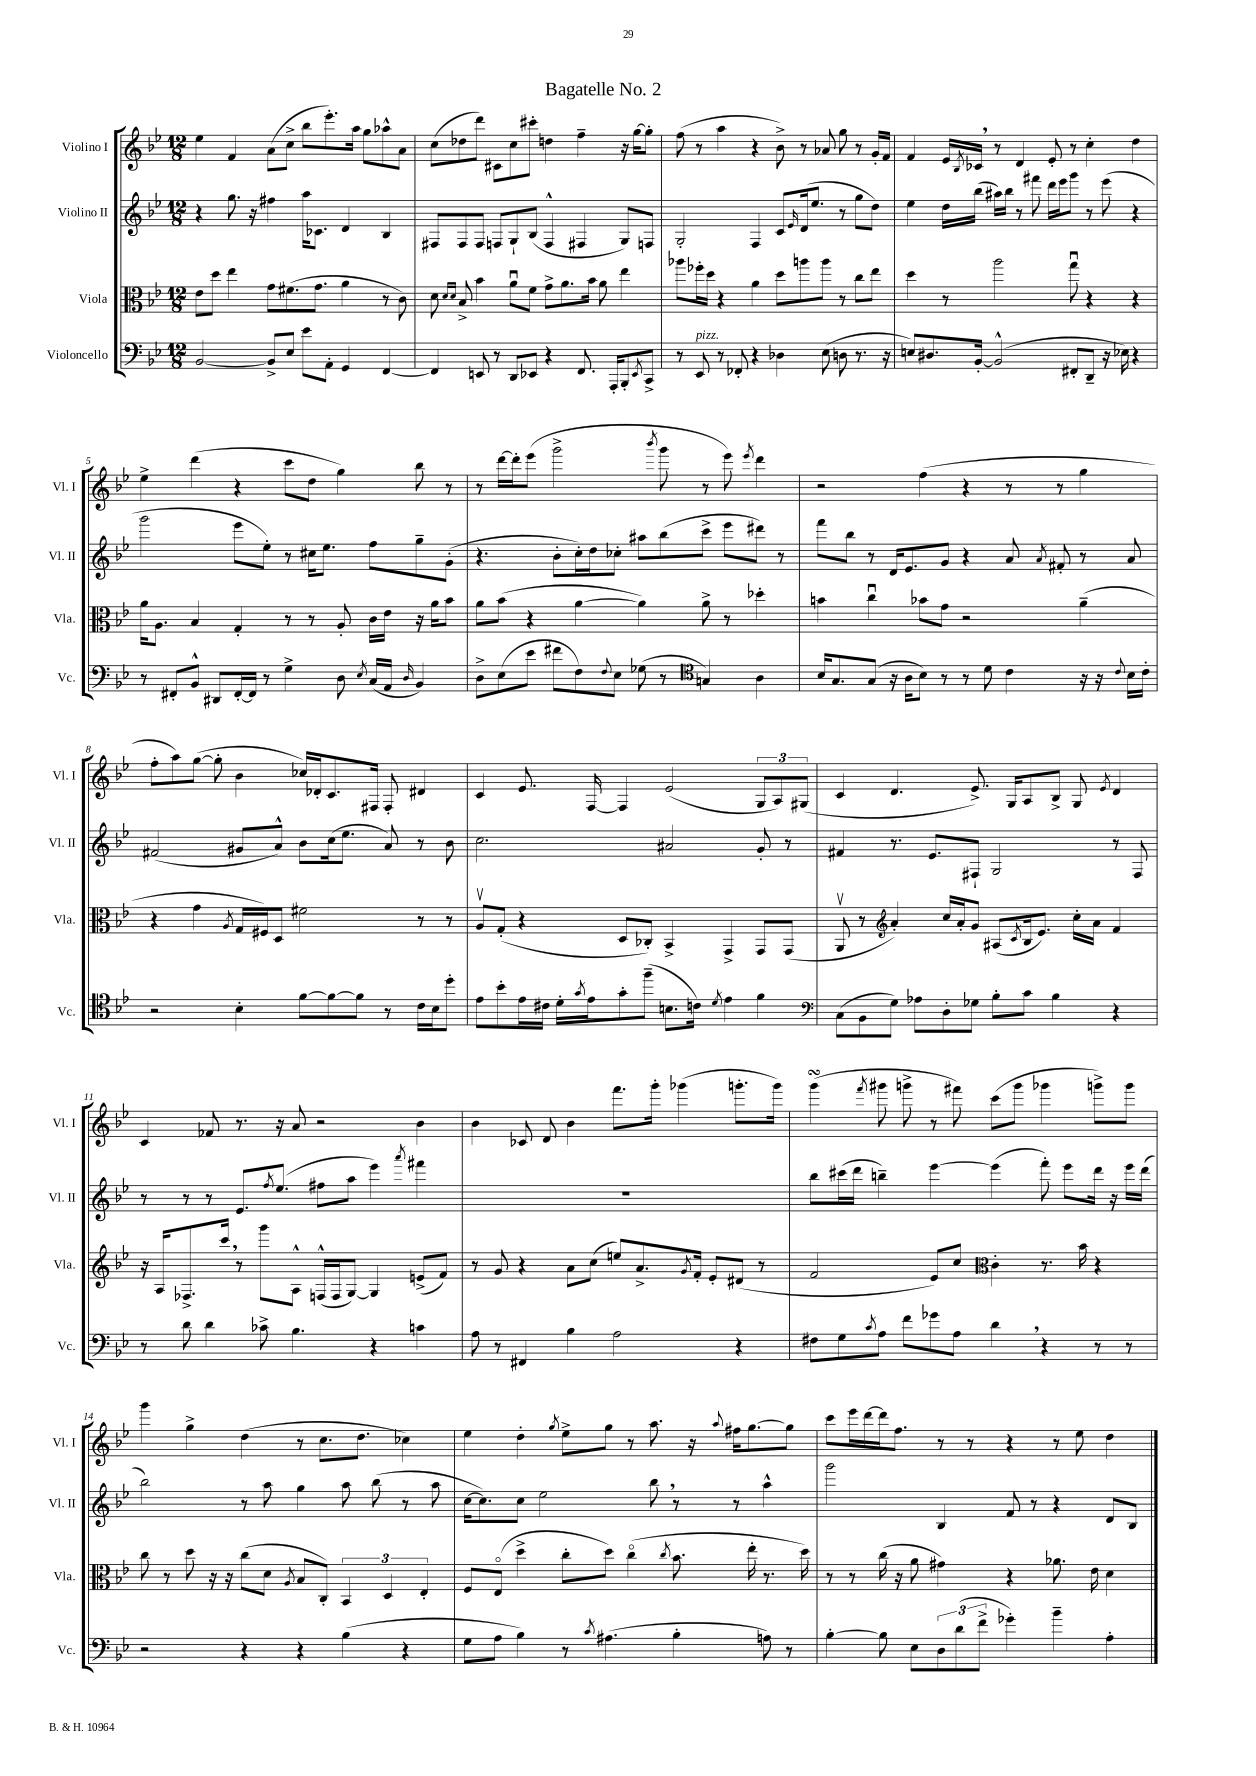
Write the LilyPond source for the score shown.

\header { title = "Bagatelle No. 2" }
<<
\new StaffGroup <<
\new Staff = "s0" \with { instrumentName = "Violino I" shortInstrumentName = "Vl. I" } {
    \clef treble \key bes \major \numericTimeSignature \time 12/8
    ees''4 f'4 a'8( c''8-> bes''8 ees'''8.-.) a''16 g''8 aes''8-^ a'8 |
    c''8( des''8 d'''8) cis'8 c''8 cis'''8-. d''4 f''4-- r16 g''16~ g''8-. |
    f''8( r8 a''4 r4 bes'8->) r8 aes'8 g''8 r8 g'16-. f'16 |
    f'4 ees'16 \acciaccatura { bes8 } ces'16 \breathe r8 d'4 ees'8-. r8 c''4-. d''4 |
    ees''4-> d'''4( r4 c'''8 d''8 g''4) bes''8 r8 |
    r8 d'''16~ d'''16-. ees'''8( g'''2-> \acciaccatura { bes'''8 } g'''8 r8 ees'''8) \acciaccatura { ees'''8 } d'''4 |
    r2 f''4( r4 r8 r8 g''4 |
    f''8-. a''8) g''8~( g''8-. bes'4 ces''16) des'16-. c'8. fis16 fis8-. dis'4 |
    c'4 ees'8. f16~ f4 ees'2( \tuplet 3/2 { g8 a8) gis8( } |
    c'4 d'4. ees'8.->) g16 a8 bes8-> g8 \acciaccatura { ees'8 } d'4 |
    c'4 fes'8 r8. r16 a'8 r2 bes'4 |
    bes'4 ces'8 d'8 bes'4 f'''8. g'''16-. ges'''4( g'''8.-. g'''16) |
    g'''4\turn( \acciaccatura { f'''8 } gis'''8 g'''8-> r8 fis'''8) c'''8( g'''8 ges'''4 g'''8->) g'''8 |
    g'''4 g''4-> d''4( r8 c''8. d''8. ces''4) |
    ees''4 d''4-. \acciaccatura { g''8 } ees''8-> g''8 r8 a''8. r16 \appoggiatura { a''8 } fis''16 g''8.~ g''8 |
    c'''8 ees'''16 d'''16~ d'''16 f''8. r8 r8 r4 r8 ees''8 d''4 \bar "|." |
}
\new Staff = "s1" \with { instrumentName = "Violino II" shortInstrumentName = "Vl. II" } {
    \clef treble \key bes \major \numericTimeSignature \time 12/8
    r4 g''8. r16 fis''4 a''16 ces'8. d'4 bes4 |
    fis8 fis8 fis8 f8 g8-! bes8( f4-^ fis4 g8) f8 |
    g2-. f4 c'8 \grace { ees'16 } d'16( ees''8. r8 g''8 d''8) |
    ees''4 d''16 bes''16( ais''16) bes''16 r8 fis'''8 d'''16 ees'''16 g'''8 r8 ees'''8( r4 |
    g'''2 ees'''8 ees''8-.) r8 cis''16 ees''8. f''8 g''8-- g'8-.( |
    r4. bes'8-. c''16-.) d''16 ces''8-. ais''8 bes''8( c'''8-> ees'''8 dis'''8) r8 |
    f'''8 bes''8 r8 d'16 ees'8. g'8 r4 a'8 \acciaccatura { a'8 } fis'8-. r8 a'8 |
    fis'2( gis'8 a'8-^) bes'8 c''16( ees''8. a'8) r8 bes'8 |
    c''2. ais'2 g'8-. r8 |
    fis'4 r8. ees'8. fis8-! g2 r8 fis8 |
    r8 r8 r8 ees'8. \acciaccatura { f''8 } ees''8.( fis''8 a''8 ees'''4) \acciaccatura { a'''8 } fis'''4 |
    R1. |
    bes''8 cis'''16( d'''16 b''4--) ees'''4~ ees'''4( f'''8-.) ees'''8 d'''16 r16 ees'''16 d'''16( |
    bes''2) r8 a''8 g''4 a''8 bes''8( r8 a''8 |
    c''16~ c''8.) c''8 ees''2 bes''8 \breathe r8 r8 a''4-^ |
    g'''2 bes4 f'8 r8 r4 d'8 bes8 \bar "|." |
}
\new Staff = "s2" \with { instrumentName = "Viola" shortInstrumentName = "Vla." } {
    \clef alto \key bes \major \numericTimeSignature \time 12/8
    ees'8 d''8 ees''4 g'8 fis'8.( g'8. a'4 r8 c'8) |
    d'8 \grace { d'16 d'16 } bes8-> bes'4 a'8\downbow f'8 g'8-> a'8. bes'16 a'8 ees''4 |
    aes''8 fes''16-. d''16 r4 a'4 d''8 a''8 a''8 r8 c''8 ees''8 |
    d''4 r8 a''2 g''8\downbow r4 r4 |
    a'16 a8. bes4 g4-. r8 r8 a8-. c'16 ees'16 r16 a'16 bes'8 |
    a'8 bes'8( r4 a'4~ a'4) a'8-> r8 des''4-. |
    b'4 c''4\downbow bes'8 g'8 r2 a'4--( |
    r4 g'4 \acciaccatura { a8 } g16 fis16) d8 fis'2 r8 r8 |
    a8\upbow g8-.( r4 d8 ces8-.) bes,4-> g,4-> g,8 g,8( |
    a,8\upbow r8 \clef treble a'4-.) c''16 a'16-. g'8 ais8( \acciaccatura { c'8 } bes16 ees'8.) c''16-. a'16 f'4 |
    r16 a16 fes8.-> c'''16 \breathe r8 g'''8 a8-^ f16-^( f16 g8~) g4 e'8->( f'8) |
    r8 g'8 r4 a'8 c''8( e''8) a'8.-> \acciaccatura { g'8 } f'16-. ees'8-. dis'8( r8 |
    f'2 ees'8) c''8 \clef alto c'4-. r8. bes'16 r4 |
    c''8 r8 d''8 r16 r16 c''8( d'8 \acciaccatura { a8 } bes8 c8-.) \tuplet 3/2 { bes,4 d4 ees4-. } |
    f8 ees8\flageolet( d''4-> c''8-. d''8) c''4\flageolet( \acciaccatura { c''8 } bes'8. ees''16-. r8. d''16) |
    r8 r8 c''16( r16 a'8 gis'4) r4 aes'8. ees'16 d'4 \bar "|." |
}
\new Staff = "s3" \with { instrumentName = "Violoncello" shortInstrumentName = "Vc." } {
    \clef bass \key bes \major \numericTimeSignature \time 12/8
    bes,2~ bes,8-> ees8 ees'8 a,8-. g,4 f,4~ |
    f,4 e,8 r8 d,8 ees,8 r4 f,8. a,,16-. bes,,8-. \acciaccatura { ees,8 } c,8-> |
    r8 ees,8^\markup { \italic "pizz." } r8 fes,8-. r4 des4 ees8( d8 r8. r16 |
    e8) dis8. bes,16~-. bes,2-^( fis,8-. d,8-- r16 ees16) r4 |
    r8 fis,8-. bes,8-^ dis,8 fis,16~-. fis,16 r8 g4-> d8 \acciaccatura { ees8 } c16( a,16 \grace { d16 } bes,4) |
    d8-> ees8( ees'8 fis'8 f8) \appoggiatura { f8 } ees8 ges8( r8 \clef tenor g4) a4 |
    bes16 g8. g8( r16 a16 bes8) r8 r8 d'8 c'4 r16 r16 \appoggiatura { c'8 } bes16 c'16-. |
    r2 bes4-. f'8~ f'8~ f'8 r8 c'16 bes16 d''8-. |
    ees'8 bes'8-. ees'16 cis'16 d'16-. \acciaccatura { g'8 } ees'16 g'8-. f''8--( b8. c'16) \acciaccatura { d'8 } ees'4 f'4 |
    \clef bass c8( bes,8 g8) aes8 d8-. ges8 bes8-. c'8 bes4 r4 |
    r8 d'8 d'4 ces'8-> bes4. r4 c'4 |
    a8 r8 fis,4 bes4 a2 r4 |
    fis8 g8 \acciaccatura { c'8 } a8 f'8 ges'8 a8 d'4 \breathe r4 r8 r8 |
    r2 r4 r4 bes4( r4 |
    g8 a8 bes4) r8 \acciaccatura { c'8 } ais4.( bes4-. a8) r8 |
    bes4~-. bes8 ees8 \tuplet 3/2 { d8 d'8( f'8-> } ges'4-.) bes'4-- a4-. \bar "|." |
}
>>
>>
